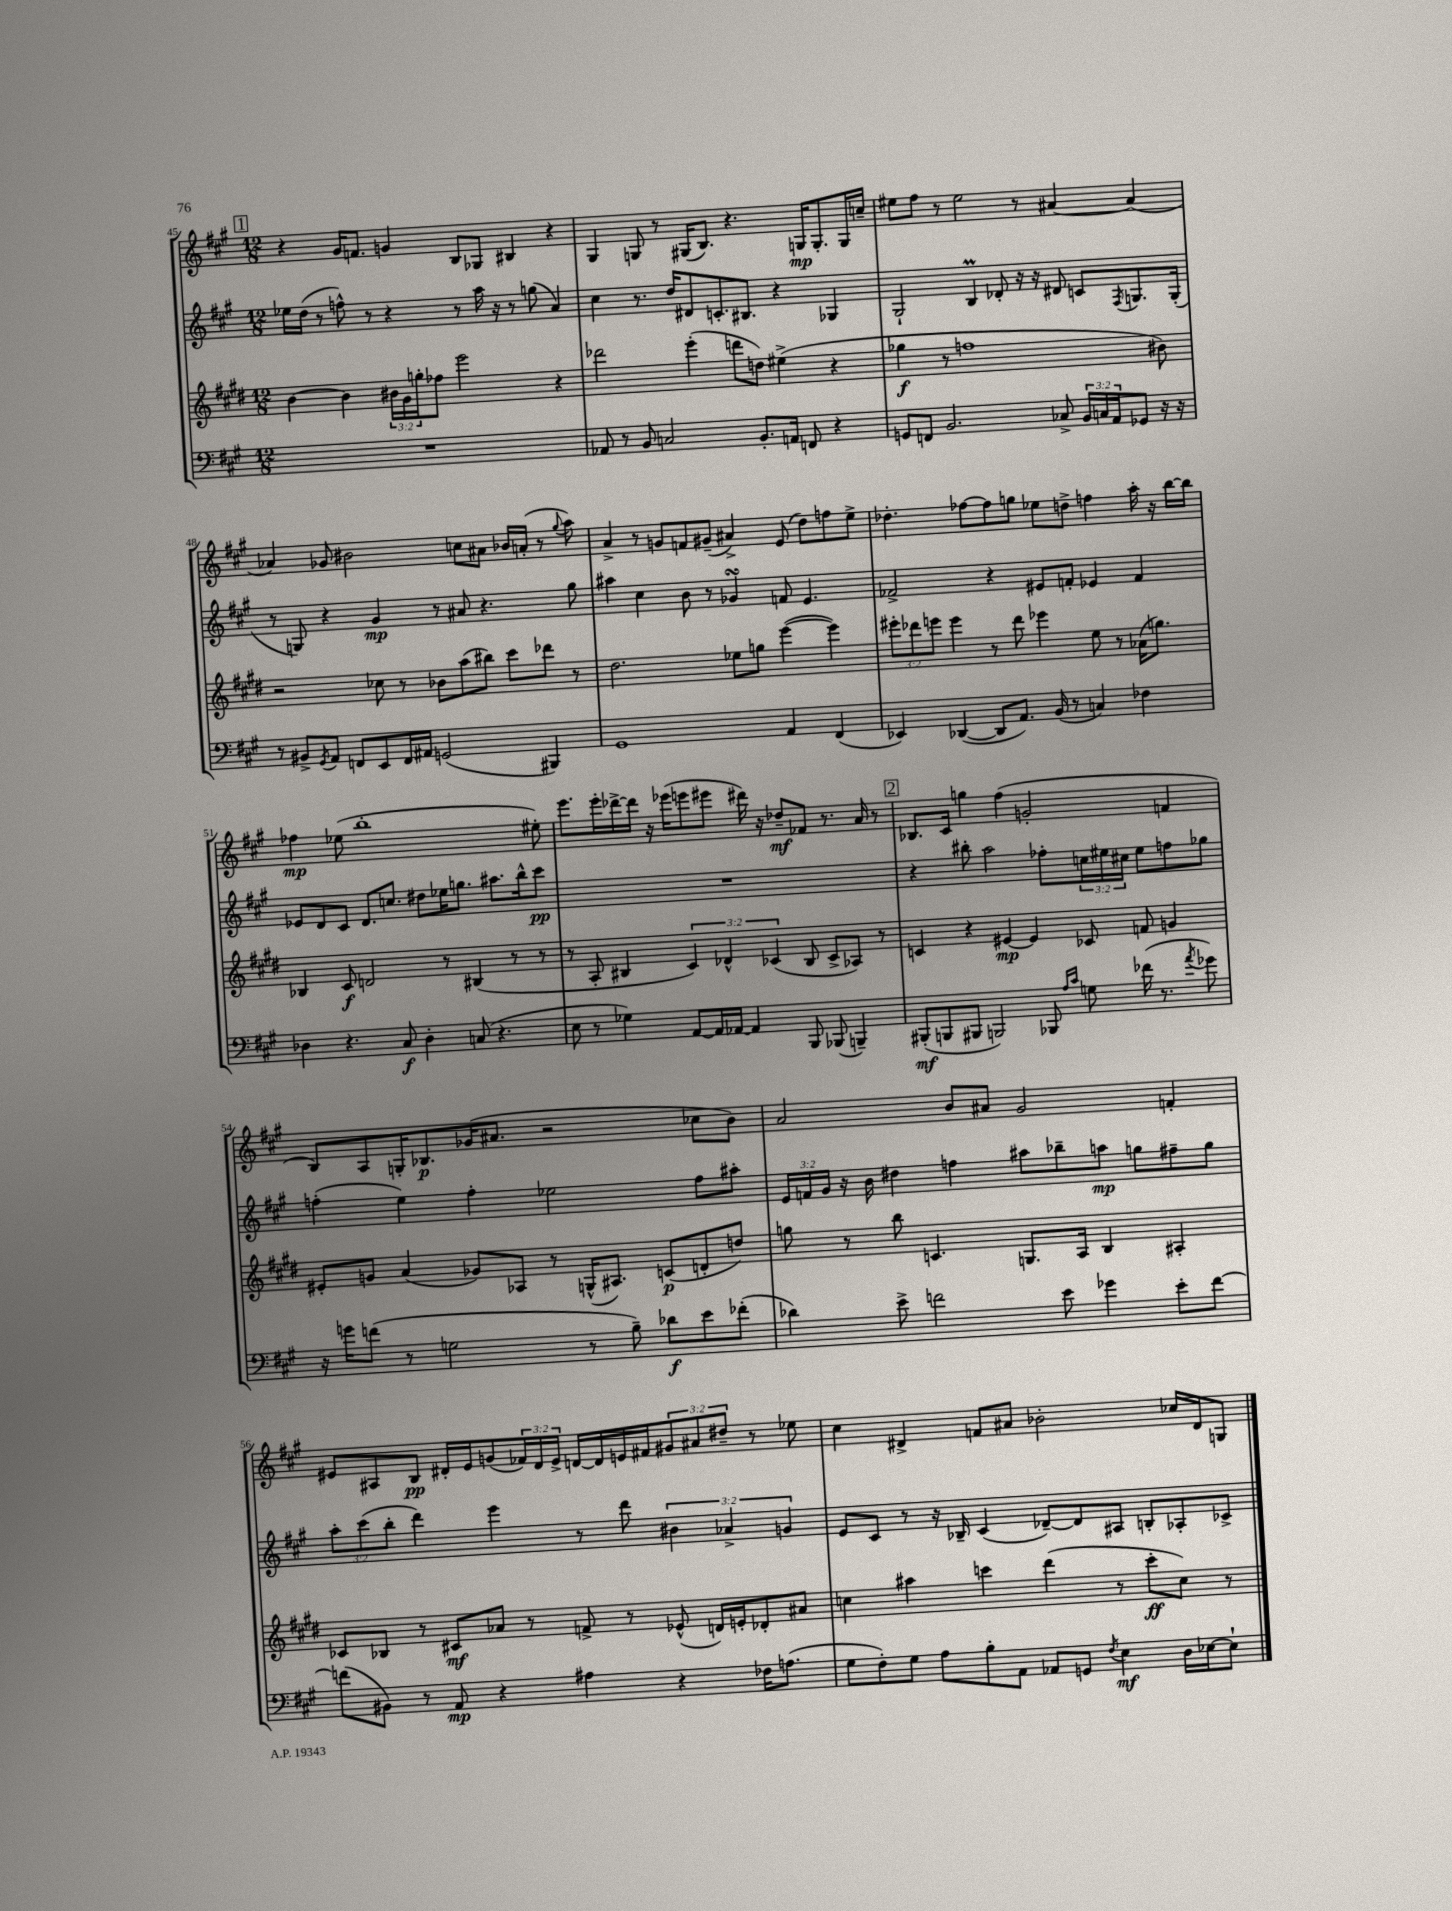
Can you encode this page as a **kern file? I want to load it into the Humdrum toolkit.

**kern	**kern	**kern	**kern
*staff4	*staff3	*staff2	*staff1
*clefF4	*clefG2	*clefG2	*clefG2
*k[f#c#g#]	*k[f#c#g#d#]	*k[f#c#g#]	*k[f#c#g#]
*M12/8	*M12/8	*M12/8	*M12/8
1.r	[4b\	16ee-\LL	4r
.	.	(16dd\JJ	.
.	.	8r	.
.	4b\]	8ff^^\)	16g#/LK
.	.	.	8.f/J
.	.	8r	.
.	24b#\LL	4r	4g/
.	24g#\	.	.
.	24gg'\J	.	.
.	8ff-\J	.	.
.	2eee\	8r	8B/L
.	.	16aa\	8G-/J
.	.	16r	.
.	.	8r	4B#/
.	.	(8gg\	.
.	4r	4a/)	4r
=	=	=	=
8AA-/	2ddd-\	4cc#\	4G#/
8r	.	.	.
8BB/	.	8.r	8G/
2C/	.	.	8r
.	.	16dd/LK	.
.	(4eee'\	8d#/	(16G#/LK
.	.	.	8.B/J)
.	.	8.c'/	.
.	8ddd\L	.	4.r
.	.	8.B#/J	.
8.BB'/L	8dd\J)	.	.
.	(4ee#^\	4r	.
16AA/Jk	.	.	.
8FF/	.	.	16G/LK
.	.	.	8.G'/
4r	4r	4G-/	.
.	.	.	16G/L
.	.	.	16cc~/JJ
=	=	=	=
8GG/L	4gg-\	2G#`/	8ee#\L
8FF/J	.	.	8ff#\J
2.BB/	8r	.	8r
.	1ff	.	2ee#\
.	.	4B/	.
.	.	8d-'/	.
.	.	16r	8r
.	.	16r	.
8C-^/	.	8d#/	[4a#/
24BB/LL	.	8c/L	.
24C/	.	.	.
24AA/J	.	.	.
.	.	8qF#/	.
8GG-/J	.	8.G/	(4a#/]
16r	8b#\)	.	.
16r	.	(16G'/Jk	.
=	=	=	=
8r	2r	8r	4a-/)
8BB#^/L	.	8G/)	.
8qGG#/	.	.	.
8AA/J	.	4r	8g-/
8FF/L	.	.	2b#\
8EE/	8cc-\	4g#/	.
16FF/L	8r	.	.
16AA#/JJ	.	.	.
(2GG/	8b-\L	8r	.
.	(8aa\	8a#/	8cc\L
.	8bb#\J)	4.r	8a#\J
.	8ccc#\L	.	16b-/LL
.	.	.	(16a'/JJ
4BBB#/)	8ddd-\J	.	8r
.	.	.	8qqgg#/
.	8r	8gg#\	8aa\)
=	=	=	=
1GG#	2.dd#\	4aa#\	4a^/
.	.	4cc#\	8r
.	.	.	8g/L
.	.	8b\	8f/
.	.	8r	(8g#~/J
.	8ee-\L	4g-/	4a#^/)
.	8gg\J	.	.
4AA/	([4eee\	8f/	(8e/
.	.	4.e/	8dd\L)
(4FF#/	4eee\])	.	8ff\
.	.	.	8ee^\J
=	=	=	=
4EE-/)	12eee#'\L	2f-^/	4.dd-'\
.	12ddd-\	.	.
.	12eee\J	.	.
([4DD-/	4eee\	.	.
.	.	.	[8ff-\L
8DD-/]L	8r	4r	8ff-\]
8.AA/J)	8ddd-\	.	8gg\J
.	4eee-\	8e#/L	8ee-\L
(16BB/	.	.	.
8r	.	8f'/J	8dd^\J
4C/)	8ee\	4e-/	4ff\
.	8r	.	.
4F-\	(16a-\LK	4f/	16aa'\
.	8.gg\J)	.	16r
.	.	.	[16bb\LL
.	.	.	16bb\]JJ
=	=	=	=
4D-\	4B-/	8e-/L	4ff-\
.	.	8d/	.
4.r	8c#/	8c#/J	(8ee-\
.	2d/	8.d/L	1bb'
.	.	8.cc/J	.
8C#/	.	.	.
4D-'\	.	8dd#\L	.
.	8r	16ee-\K	.
.	.	8.gg\J	.
(8C/	(4B#/	.	.
4.r	.	8.aa#\L	.
.	8r	.	.
.	.	16bb^^\k	.
.	8r	8ccc#\J	8ee#'\)
=	=	=	=
8E\	8r	1.r	8.eee\L
8r	8A'/	.	.
.	.	.	16eee'\L
4G-\)	4B#/	.	[16ddd-^\
.	.	.	16ddd-\]JJ
.	.	.	16r
.	.	.	(16eee-\LK
[8AA/L	6c#/)	.	8eee\
16AA/]L	.	.	8eee#\J
.	6d-^^/	.	.
[16AA-/JJ	.	.	.
4AA-/]	.	.	16ddd#\)
.	.	.	16r
.	(6c-/	.	.
.	.	.	8dd-~/L
8BBB/	8B#/	.	8f-/J
(8BBB-/	8c-^/L	.	8.r
4BBB~/)	8A-/J)	.	.
.	.	.	16a/
.	8r	.	8r
=	=	=	=
(8BBB#'/L	4c/	4r	8.B-/L
8BBB/	.	.	.
.	.	.	16c#/Jk
8BBB#/J	4r	8bb#'\	4gg\
2BBB/)	.	2aa\	.
.	[4e#/	.	(4ff#\
.	4e#/]	.	2g'/
8BBB-/	.	8ff-'\L	.
16qqA/LL	.	.	.
16qqc#/JJ	.	.	.
8G\	8c-/	24cc\L	.
.	.	24ee#\	.
.	.	24cc#\JJ	.
(16f-\	8f/	8ee#\L	.
8.r	.	.	.
.	4g/	8ff\	4f/
8qa/	.	.	.
8g-\)	.	8gg-\J	.
=	=	=	=
16r	8e#'/L	(4ff'\	8B/L)
16g\LK	.	.	.
(8f\J	8g/J	.	8A/
8r	(4a/	4ee\)	16G'/K
.	.	.	8.B-/
2G\	.	.	.
.	8g-/L)	4ff'\	(16g-/K
.	.	.	8.a#/J
.	8A-/J	.	.
.	8r	2ee-\	2r
8r	(16G^^/LK	.	.
.	8.A#/J)	.	.
8B~\)	.	.	.
8d-\L	(8c/L	.	.
8e\	8d'/	8ff\L	8cc-\L
(8f-'\J	8dd/J)	8aa#'\J	8b\J)
=	=	=	=
4d-\)	8gg\	24e/LL	2a/
.	.	24f/	.
.	.	24g#/JJ	.
.	8r	16r	.
.	.	16b\	.
8e^\	8bb\	4dd#\	.
2f\	4.c/	.	.
.	.	4ff\	8b/L
.	.	.	8a#/J
.	8.G/L	8aa#\L	2g#/
8e\	.	8bb-~\	.
.	16A/Jk	.	.
4g-\	4B/	8aa\J	.
.	.	8gg\L	.
8e'\L	4A#'/	8ff#~\	4f'/
[8f\J	.	8gg\J	.
=	=	=	=
(8f\]L	8c-/L	12aa'\L	8e#/L
.	.	(12ccc#\	.
8BB#\J)	8B-/J	.	8A#/
.	.	12bb'\J	.
8r	8r	4ddd\)	8B/J
8AA/	8c#/L	.	16d#'/LL
.	.	.	16e#/J
4r	8a-/J	4eee\	(8g/
.	8r	.	24f-/L)
.	.	.	24d#/
.	.	.	24e#^/JJ
4A#\	8f^/	8r	[16d/LL
.	.	.	16d/]
.	8r	8ddd\	16e/
.	.	.	16f#/J
4r	(8e-^^/	6b#\	12g#/
.	.	.	12a#/
.	16d/LL)	.	.
.	.	6a-^/	12dd#~/J
.	16e'/J	.	.
16F-\LK	8d-'/	.	8r
(8.A\J	.	.	.
.	.	6g/	.
.	8a#/J	.	8ee-\
=	=	=	=
8G#\L	4cc\	8e/L	4cc#\
8F#'\)	.	8c#/J	.
8G#\J	4aa#\	8r	4d#^/
8A\L	.	16r	.
.	.	16B-~/	.
8B'\	4ccc\	(4c#/	8f/L
8AA\J	.	.	8a#/J
8AA-/L	(4ddd#\	[8d-~/L)	2b-'\
8GG/J	.	8d-/]	.
8qF#/	.	.	.
4E\	8r	8A#/J	.
.	8ccc'\L	8B'/L	.
16D\LL	8cc\J)	8A-'/	16cc-/LL
[16E-\J	.	.	16d#/J
8E-`\]J	8r	8c-^/J	8G/J
==	==	==	==
*-	*-	*-	*-
